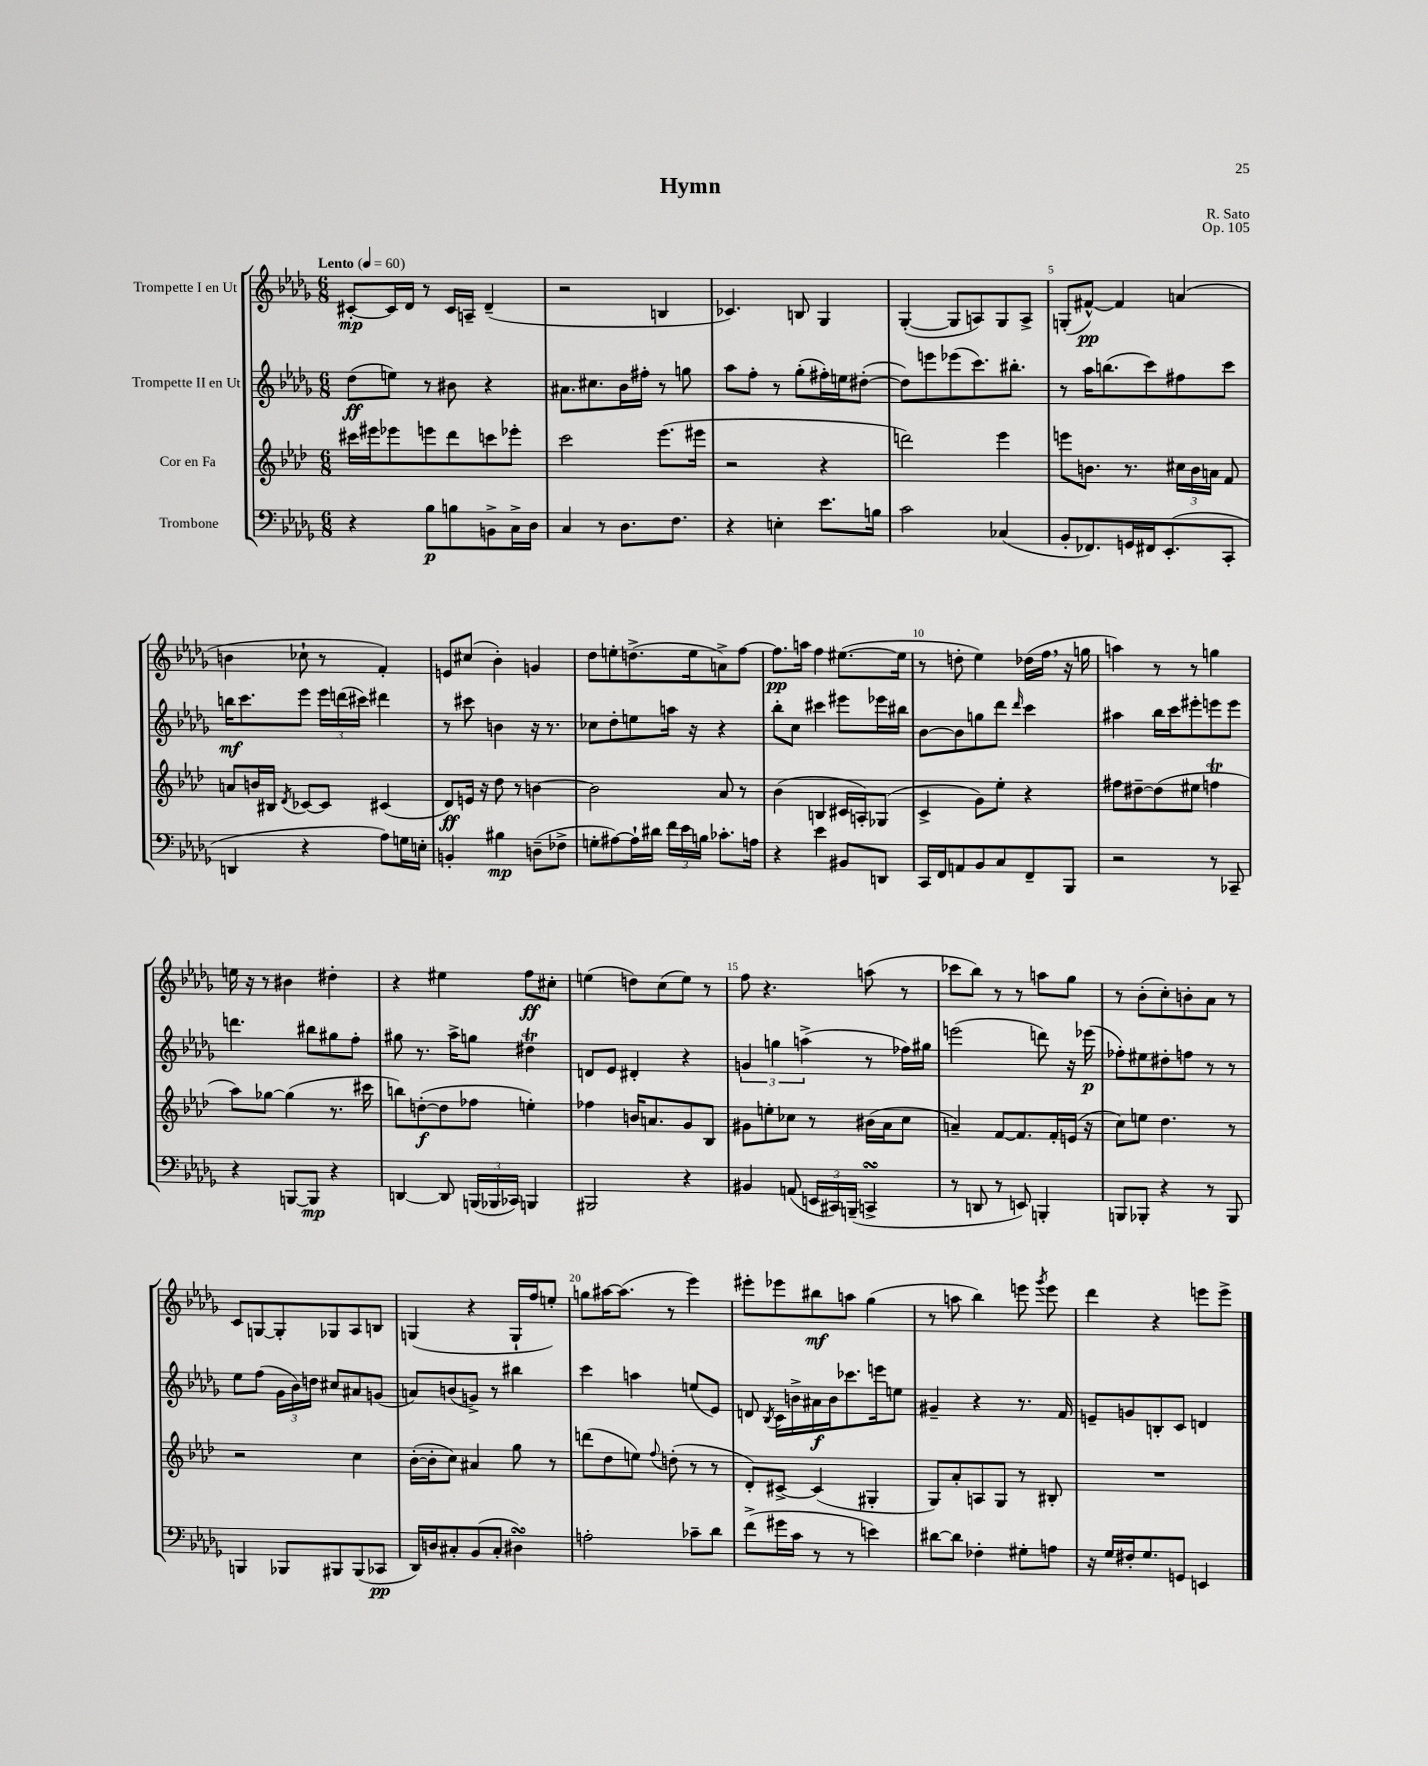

**kern	**kern	**kern	**kern
*staff4	*staff3	*staff2	*staff1
*clefF4	*clefG2	*clefG2	*clefG2
*k[b-e-a-d-g-]	*k[b-e-a-d-]	*k[b-e-a-d-g-]	*k[b-e-a-d-g-]
*M6/8	*M6/8	*M6/8	*M6/8
*MM60	*MM60	*MM60	*MM60
4r	16ccc#\LL	(8dd-\L	[8c#'/L
.	16eee#\J	.	.
.	8eee-\	8ee\J)	16c#/]L
.	.	.	16d-/JJ
8B-\L	8eee\	8r	8r
8B\	8ddd-\	8b#\	16c#/LL
.	.	.	16A~/JJ
8BB^\	8ccc\	4r	(4d-~/
16C^\L	8eee-'\J	.	.
16D-\JJ	.	.	.
=	=	=	=
4C/	2ccc\	8.a#\L	2r
.	.	8.cc#\	.
8r	.	.	.
8.D-\L	.	16b-\L	.
.	.	16ff#'\JJ	.
.	(8.eee-\L	8r	4B/
8.F\J	.	.	.
.	.	8gg\	.
.	16eee#\Jk	.	.
=	=	=	=
4r	2r	8aa-\L	4.c-/)
.	.	8ff'\J	.
4E'\	.	8r	.
.	.	(8gg-'\L	8B/
8.e-\L	4r	16ff#'\L)	4G-/
.	.	16ee\J	.
.	.	([8dd#'\J	.
16B\Jk	.	.	.
=	=	=	=
2c\	2ddd\)	8dd#\]L)	([4G-'/
.	.	8eee\	.
.	.	(8eee-\	8G-/]L
.	.	8.ccc\)	8A/)
(4C-/	4eee-\	.	8G-/
.	.	8.bb#'\J	.
.	.	.	8A^/J
=	=	=	=
8BB-'/L	8eee\L	8r	(8G'/L
8.FF-/)	8.b\J	16aa-\LK	[8f#^^/J)
.	.	(8.bb\	.
.	.	.	4f#/]
16GG/L	8.r	.	.
16FF#/J	.	8ccc\)	.
(8.EE-'/	.	.	.
.	24cc#\LL	8ff#\	(4a/
.	24b\	.	.
.	24a\JJ	.	.
8CC'/J	8f/	8ccc\J	.
=	=	=	=
4DD/	8a/L	16bb\LK	4b\
.	.	8.ccc\	.
.	16b/L	.	.
.	16B#/JJ	.	.
.	8qd-/	.	.
4r	[8c-/L	8eee-\J	8cc-`\
.	8c-/]J	24eee-\LL	8r
.	.	(24ddd\	.
.	.	24ccc#\JJ)	.
8A-\L)	(4c#/	4ddd#\	4f'/)
16G\L	.	.	.
16E'\JJ	.	.	.
=	=	=	=
4BB'/	8d-/L)	8r	8e/L
.	16e/Jk	8ccc#\	(8cc#/J
.	16r	.	.
4B#\	8dd-\	4b\	4b-'\)
.	8r	.	.
(8D~\L	[4b\	16r	4g/
.	.	8.r	.
8F-^\J	.	.	.
=	=	=	=
8G'\L	2b\]	8cc-\L	8dd-\L
[8A#\)	.	8dd-'\	8ee'\
16A#`\]L	.	8ee\	(8.dd^\
16d#\JJ	.	.	.
24f\LL	.	16aa\Jk	.
24e-\	.	.	.
.	.	16r	16ee\k
24B\JJ	.	.	.
8.c-'\L	8a-/	4r	8a^\)
.	8r	.	[8ff\J
16A\Jk	.	.	.
=	=	=	=
4r	(4b-\	8bb-'\L	8.ff\]L
.	.	8cc\J	.
.	.	.	16aa\Jk
4e-\	4B/	4ccc#\	4ff\
8BB#/L	16c#/LL	8eee#\L	([8.ee#\L
.	16A'/J)	.	.
8DD/J	(8G-/J	16eee-\L	.
.	.	16bb#\JJ	16ee#\]Jk
=	=	=	=
16CC/LL	4c^/	[8b-\L	8r
16FF/J	.	.	.
8AA/	.	8b-\]	8dd'\
8BB-/	8g\L)	8gg\	4ee-\)
8C/	8ee-'\J	8ddd-\J	.
.	.	16qqddd-/	.
8FF~/	4r	4ccc\	(16dd-\LL
.	.	.	16ff\JJ
8BBB-/J	.	.	16r
.	.	.	16gg\
=	=	=	=
2r	8ff#\L	4aa#\	4aa\)
.	[8dd#~\	.	.
.	(8dd#\]	16bb-\LL	8r
.	.	16ccc\J	.
.	8ee#\J	8eee#'\	8r
8r	4ff\	8eee\	4gg\
8CC-~/	.	8eee\J	.
=	=	=	=
4r	8aa-\L)	4.ddd\	16ee\
.	.	.	16r
.	[8gg-\J	.	8r
[8BBB/L	(4gg-\]	.	4b#\
8BBB/]J	.	8bb#\L	.
4r	8.r	8gg#\	4dd#'\
.	.	8ff'\J	.
.	16ccc#\	.	.
=	=	=	=
[4DD/	8bb\L)	8gg#\	4r
.	([8dd'\	8.r	.
8DD/]	8dd\]	.	4ee#\
.	.	16aa-^\LK	.
(24BBB/LL	8ff-\J	8gg\J	.
24BBB-/	.	.	.
24CC-/JJ)	.	.	.
4BBB/	4ee'\)	4dd#\	8ff\L
.	.	.	8cc#'\J
=	=	=	=
2BBB#/	4ff-\	8d/L	(4ee\
.	.	8e-/J	.
.	16b/LK	4d#'/	8dd\L)
.	8.a/	.	.
.	.	.	(8cc\
4r	8g/	4r	8ee\J)
.	8B-/J	.	8r
=	=	=	=
4BB#/	8g#\L	6g/	8ff\
.	8ee'\	.	4.r
.	.	6gg\	.
(8AA/	8cc-\J	.	.
.	.	(6aa^\	.
24EE/LL	8r	.	.
24CC#/)	.	.	.
(24BBB~/JJ	.	.	.
4CC^/	(16b#\LL	8r	(8aa\
.	16a-\J	.	.
.	8cc-\J	16ff-\LL)	8r
.	.	16gg#\JJ	.
=	=	=	=
8r	4a~/)	(2eee\	8ccc-\L
8DD/	.	.	8bb-\J)
8r	[8f/L	.	8r
8EE/)	8.f/]	.	8r
4BBB'/	.	8ddd\)	8aa\L
.	16f'/L	.	.
.	(16e/JJ	16r	8gg-\J
.	16r	(16eee-\	.
=	=	=	=
8BBB/L	8cc\L)	8ff-'\L)	8r
8BBB-'/J	8ee\J	8ee#\	(8b-'\L
4r	4.dd-\	8dd#'\	8cc'\)
.	.	8ff\J	8b'\
8r	.	8r	8a-\J
8BBB-/	8r	8r	8r
=	=	=	=
4BBB/	2r	8ee-\L	8c/L
.	.	(8ff\J	[8G/
8BBB-/L	.	24g-\LL	8G'/]
.	.	24b-\)	.
.	.	24dd\JJ	.
8BBB#/	.	8cc#/L	8G-/
(8BBB#/	4cc\	8a#/	8A-/
8CC-/J	.	(8g/J	8B/J
=	=	=	=
16DD-/LL)	([16b-'\LL	8a/L)	(4G/
16D/J	16b-'\]J	.	.
8C#'/	8cc\J)	(8b/	.
(8BB-/	4a#/	8g^/J)	4r
8C#'/J	.	8r	.
4D#\)	8gg\	4bb#\	16G`/LL
.	.	.	16ff/J
.	8r	.	8ee'/J)
=	=	=	=
2A'\	(8ddd\L	4ccc\	8gg\L
.	8dd-\	.	[16aa#\K
.	.	.	(8.aa#\]J
.	8ee\J)	4aa\	.
.	8qqff/	.	.
.	(8dd'\	.	8r
8c-~\L	8r	(8ee/L	4eee-\)
8d-\J	8r	8e-/J)	.
=	=	=	=
(8f^\L	8d-'/L)	8d/	8eee#'\L
.	.	8qB-/	.
16g#\L	[8c#^/J	16c\LL	8eee-\
16c\JJ	.	16b^\	.
8r	(4c#/]	16a#\	8bb#\
.	.	16b\J	.
8r	.	8.ccc-\	8aa\J
4e\)	4G#'/	.	(4gg-\
.	.	16eee\k	.
.	.	8ee\J	.
=	=	=	=
[8d#\L	8G/L)	4g#~/	8r
8d#\]J	8a-'/	.	8aa\
4F-'\	8A/	4r	4bb-\)
.	8G/J	.	.
8G#'\L	8r	8.r	8eee\
.	.	.	8qggg-/
8A\J	8B#'/	.	8eee\
.	.	16f/	.
=	=	=	=
16r	2.r	8e~/L	4ddd-\
16G-/LL	.	.	.
16F#'/J	.	8g/	.
8.G-/	.	.	.
.	.	8B'/	4r
8GG/J	.	8c/J	.
4EE/	.	4d/	8eee\L
.	.	.	8eee^\J
==	==	==	==
*-	*-	*-	*-
